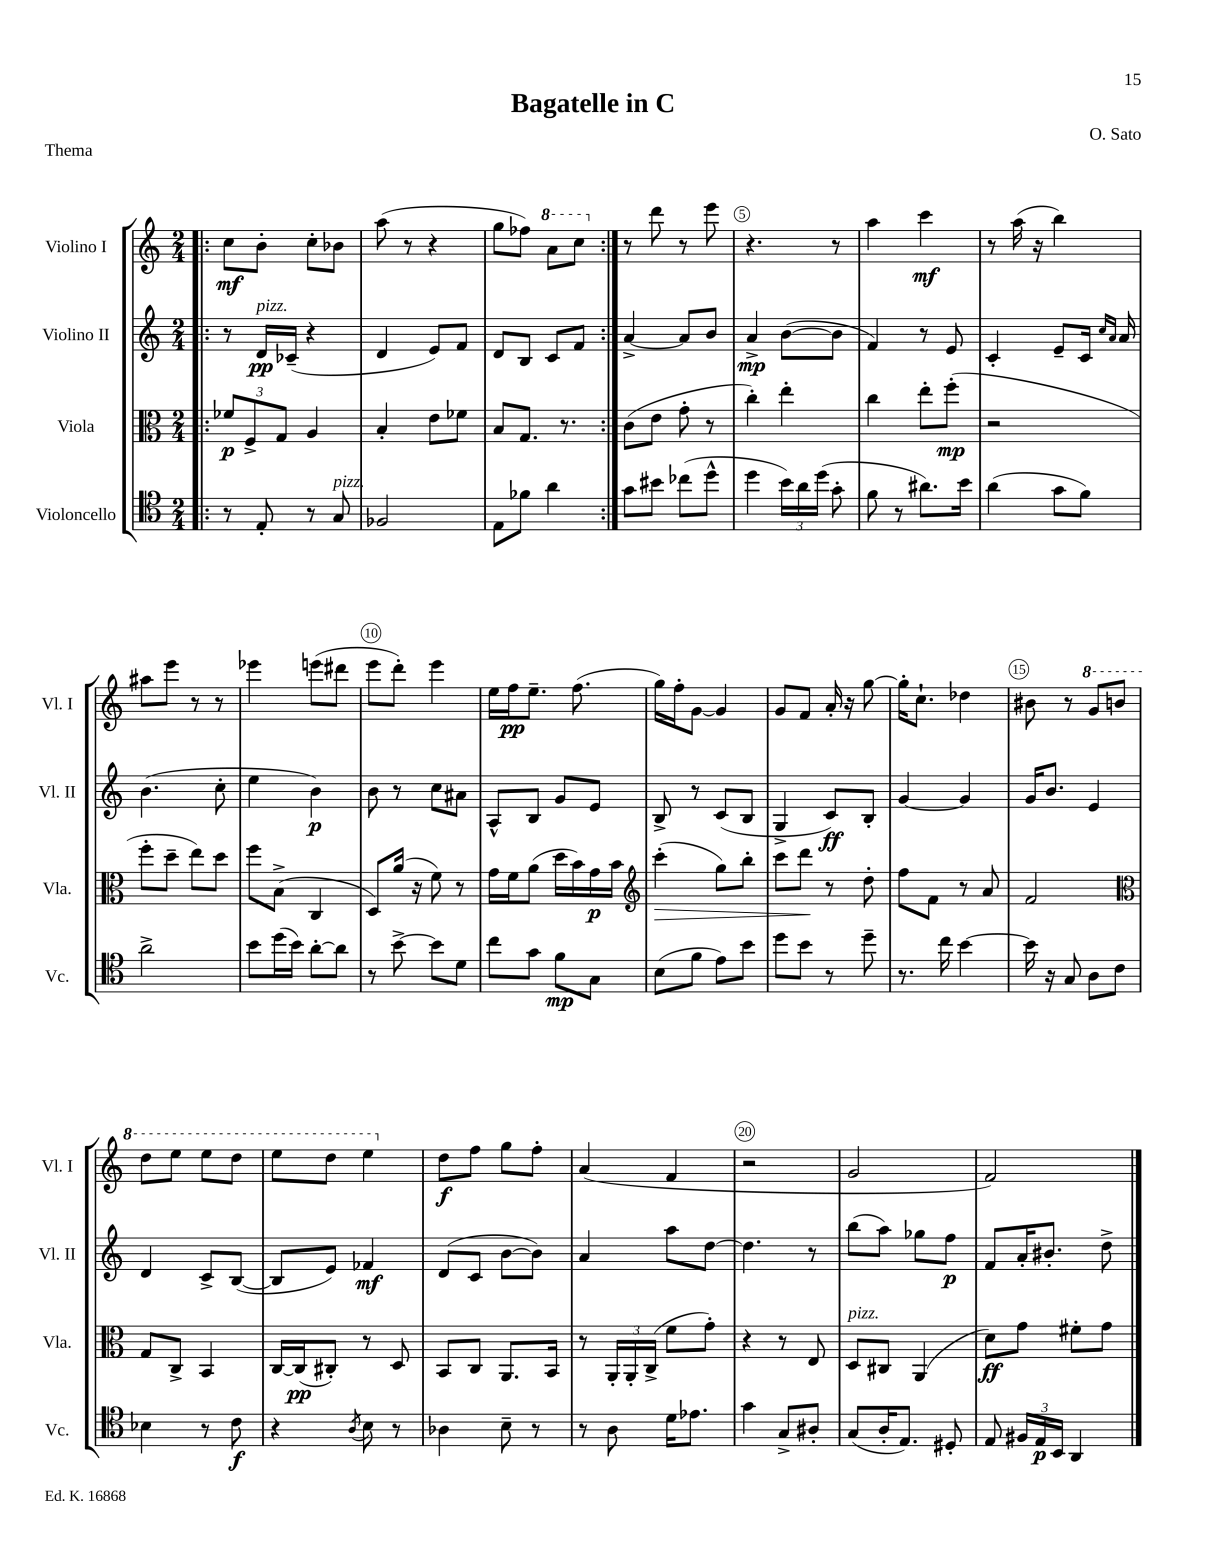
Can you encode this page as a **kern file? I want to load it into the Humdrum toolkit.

**kern	**kern	**kern	**kern
*staff4	*staff3	*staff2	*staff1
*clefC4	*clefC3	*clefG2	*clefG2
*k[]	*k[]	*k[]	*k[]
*M2/4	*M2/4	*M2/4	*M2/4
=!|:	=!|:	=!|:	=!|:
8r	12f-	8r	8cc
.	12F^	.	.
8E'	.	16d	8b'
.	12G	.	.
.	.	(16c-~	.
8r	4A	4r	8cc'
8G	.	.	8b-
=	=	=	=
2F-	4B'	4d	(8aa
.	.	.	8r
.	8e	8e)	4r
.	8f-	8f	.
=	=	=	=
8E	8B	8d	8gg
8f-	8.G	8B	8ff-)
4a	.	8c	8aa
.	8.r	.	.
.	.	8f	8ccc
=:|!	=:|!	=:|!	=:|!
8g	(8c	[4a^	8r
8b#	8e	.	8ddd
(8cc-	8g'	8a]	8r
8dd^^	8r	8b	8eee
=	=	=	=
4dd	4cc')	4a^	4.r
24b)	4ee'	([8b	.
24a	.	.	.
(24dd	.	.	.
8g'	.	8b]	8r
=	=	=	=
8f	4cc	4f)	4aa
8r	.	.	.
8.a#)	8ee'	8r	4ccc
.	(8ff'	8e	.
16b	.	.	.
=	=	=	=
(4a	2r	4c'	8r
.	.	.	(16aa
.	.	.	16r
8g	.	8e~	4bb)
8f)	.	16c	.
.	.	16qqcc	.
.	.	16qqa	.
.	.	16a	.
=	=	=	=
2a^	8ff'	(4.b	8aa#
.	8dd~	.	8eee
.	8ee)	.	8r
.	8dd	8cc'	8r
=	=	=	=
8b	8ff	4ee	4eee-
(16dd	(8B^	.	.
16b)	.	.	.
[8a'	4C	4b)	(8eee
8a]	.	.	8ddd#
=	=	=	=
8r	8D)	8b	8eee
[8b^	(16a	8r	8ddd')
.	16r	.	.
8b]	8f)	8cc	4eee
8d	8r	8a#	.
=	=	=	=
8cc	16g	8A^^	16ee
.	16f	.	16ff
8g	(8a	8B	8.ee~
8f	16dd	8g	.
.	16b)	.	(8.ff
8G	16g	8e	.
.	16b	.	.
=	=	=	=
*	*clefG2	*	*
(8B	(4ccc'	8B^	16gg)
.	.	.	16ff'
8f	.	8r	[8g
8e)	8gg)	(8c	4g]
8b	8bb'	8B	.
=	=	=	=
8dd	8ccc	4G^	8g
8b	8ddd	.	8f
8r	8r	8c)	16a'
.	.	.	16r
8dd~	8dd'	8B'	[8gg
=	=	=	=
8.r	8ff	[4g	16gg']
.	.	.	8.cc`
.	8f	.	.
16cc	.	.	.
[4b	8r	4g]	4dd-
.	8a	.	.
=	=	=	=
16b]	2f	16g	8b#
16r	.	8.b	.
8G	.	.	8r
8A	.	4e	8gg
8c	.	.	8bb
=	=	=	=
*	*clefC3	*	*
4B-	8G	4d	8ddd
.	8C^	.	8eee
8r	4BB	8c^	8eee
8c	.	([8B	8ddd
=	=	=	=
4r	[16C	8B]	8eee
.	(16C]	.	.
.	8C#')	8e)	8ddd
8qA	.	.	.
8B	8r	4f-	4eee
8r	8D	.	.
=	=	=	=
4A-	8BB	(8d	8dd
.	8C	8c	8ff
8B~	8.AA	[8b	8gg
8r	.	8b])	8ff'
.	16BB	.	.
=	=	=	=
8r	8r	4a	(4a
8A	24AA'	.	.
.	24AA'	.	.
.	(24C^	.	.
16d	8f	8aa	4f
8.e-	.	.	.
.	8g')	[8dd	.
=	=	=	=
4g	4r	4.dd]	2r
8G^	8r	.	.
8A#'	8E	8r	.
=	=	=	=
(8G	8D	(8bb	2g
16A'	8C#	8aa)	.
8.E)	.	.	.
.	(4AA	8gg-	.
8D#'	.	8ff	.
=	=	=	=
8E	8d)	8f	2f)
24F#	8g	16a'	.
24E	.	.	.
.	.	8.b#'	.
24BB	.	.	.
4AA	8f#'	.	.
.	8g	8dd^	.
==	==	==	==
*-	*-	*-	*-
